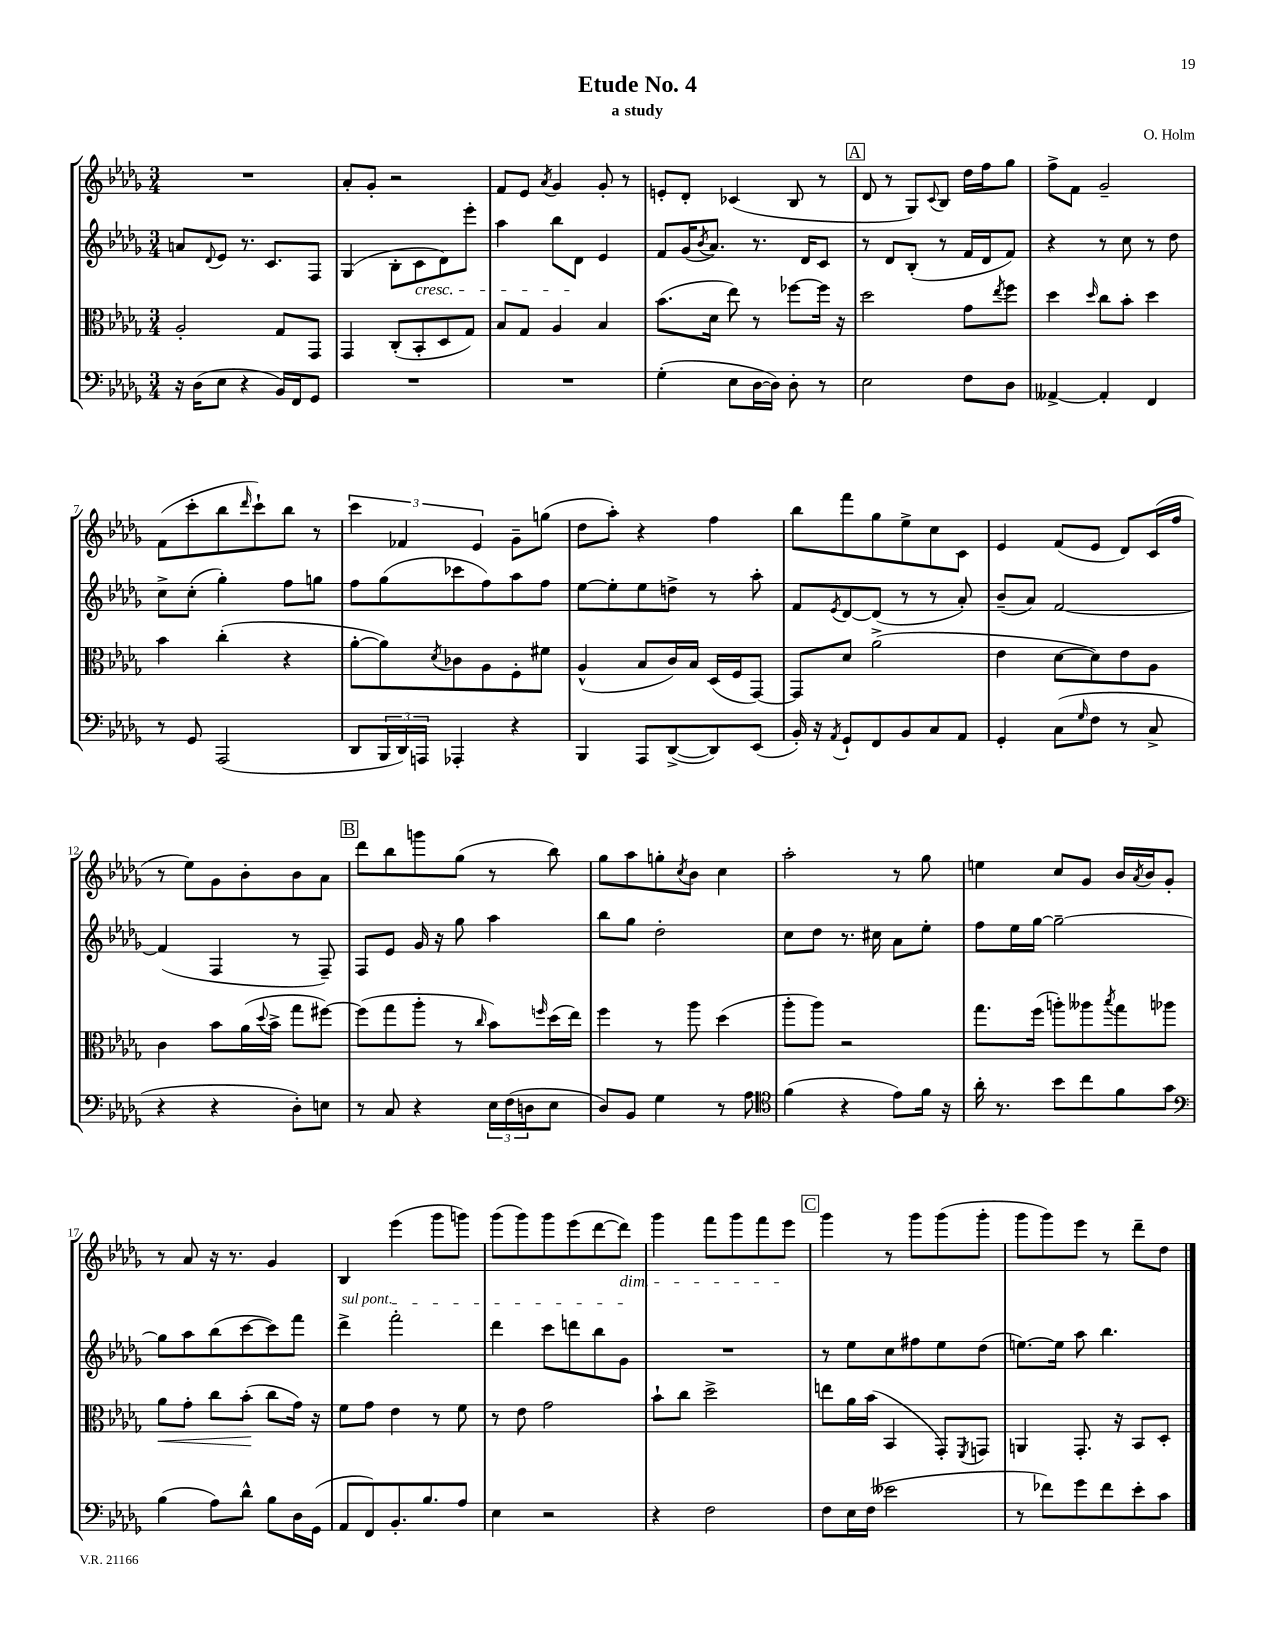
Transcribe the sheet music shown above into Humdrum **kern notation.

**kern	**kern	**kern	**kern
*staff4	*staff3	*staff2	*staff1
*clefF4	*clefC3	*clefG2	*clefG2
*k[b-e-a-d-g-]	*k[b-e-a-d-g-]	*k[b-e-a-d-g-]	*k[b-e-a-d-g-]
*M3/4	*M3/4	*M3/4	*M3/4
16r	2A-'	8a	2.r
(16D-	.	.	.
.	.	8qqd-	.
8E-	.	8e-	.
4r	.	8.r	.
.	.	8.c	.
16BB-)	8G-	.	.
16FF	.	.	.
8GG-	8GG-	8F	.
=	=	=	=
2.r	4GG-	(4G-	8a-'
.	.	.	8g-'
.	(8C'	8B-'	2r
.	8BB-'	8c	.
.	8D-	8d-)	.
.	8G-)	8eee-'	.
=	=	=	=
2.r	8B-	4aa-	8f
.	8G-	.	8e-
.	.	.	8qa-
.	4A-	8bb-	4g-
.	.	8d-	.
.	4B-	4e-	8g-'
.	.	.	8r
=	=	=	=
(4G-'	(8.b-	8f	8e'
.	.	(16g-	8d-'
.	.	8qb-	.
.	16d-	8.a-)	.
8E-	8ee-)	.	(4c-
[16D-	8r	8.r	.
16D-])	.	.	.
8D-'	[8ff-	.	8B-
.	.	16d-	.
8r	16ff-]	8c	8r
.	16r	.	.
=	=	=	=
2E-	2dd-	8r	8d-
.	.	8d-	8r
.	.	(8B-'	8G-)
.	.	.	8qqc
.	.	8r	8B-
8F	8g-	16f	16dd-
.	.	16d-	16ff
.	8qee-	.	.
8D-	8ff	8f)	8gg-
=	=	=	=
[4AA--^	4dd-	4r	8ff^
.	.	.	8f
.	16qqdd-	.	.
4AA--']	8cc	8r	2g-~
.	8b-'	8cc	.
4FF	4dd-	8r	.
.	.	8dd-	.
=	=	=	=
8r	4b-	8cc^	(8f
8GG-	.	(8cc'	8ccc'
(2AAA-	(4cc'	4gg-')	8bb-
.	.	.	16qqddd-
.	.	.	8ccc`)
.	4r	8ff	8bb-
.	.	8gg	8r
=	=	=	=
8DD-	[8a-'	8ff	6ccc
24BBB-	8a-])	(8gg-	.
24DD-)	.	.	6f-
24AAA	.	.	.
.	8qd-	.	.
4AAA-'	8c-	8ccc-	.
.	.	.	6e-
.	8A-	8ff)	.
4r	8F'	8aa-	8g-~
.	8f#	8ff	(8gg
=	=	=	=
4BBB-	(4A-^^	[8ee-	8dd-
.	.	8ee-']	8aa-')
8AAA-	8B-	8ee-	4r
([8DD-^	16c)	8dd^	.
.	16B-	.	.
8DD-])	(16D-	8r	4ff
.	16F	.	.
(8EE-	[8GG-)	8aa-'	.
=	=	=	=
16BB-')	8GG-]	8f	8bb-
16r	.	.	.
8qAA-	.	8qe-	.
8GG-`	8d-	[8d-	8fff
8FF	(2a-^	(8d-]	8gg-
8BB-	.	8r	8ee-^
8C	.	8r	8cc
8AA-	.	8a-')	8c
=	=	=	=
4GG-'	4e-	(8b-~	4e-
.	.	8a-)	.
(8C	[8d-	[2f	(8f
16qqG-	.	.	.
8F	8d-])	.	8e-
8r	8e-	.	8d-)
8C^	8A-	.	(16c
.	.	.	16ff
=	=	=	=
4r	4c	(4f]	8r
.	.	.	8ee-)
4r	8b-	4F	8g-
.	(16a-	.	8b-'
.	8qqdd-	.	.
.	16b-^	.	.
8D-')	8gg-	8r	8b-
8E	[8ff#)	8F~)	8a-
=	=	=	=
8r	(8ff#]	8F	8ddd-
8C	8gg-	8e-	8bb-
4r	8aa-'	16g-	8ggg
.	.	16r	.
.	8r	8gg-	(8gg-
.	16qqcc	.	.
24E-	8b-)	4aa-	8r
(24F	.	.	.
24D	.	.	.
.	16qqff	.	.
8E-	(16dd-	.	8bb-)
.	16ee-)	.	.
=	=	=	=
8D-)	4ff	8bb-	8gg-
8BB-	.	8gg-	8aa-
4G-	8r	2dd-'	8gg'
.	.	.	8qcc
.	8aa-	.	8b-
8r	(4dd-	.	4cc
8A-	.	.	.
=	=	=	=
*clefC4	*	*	*
(4f	8aa-'	8cc	2aa-'
.	8aa-)	8dd-	.
4r	2r	8.r	.
.	.	16cc#	.
8e-)	.	8a-	8r
16f	.	8ee-'	8gg-
16r	.	.	.
=	=	=	=
16a-'	8.gg-	8ff	4ee
8.r	.	.	.
.	.	16ee-	.
.	(16ff	[16gg-	.
8b-	8aa')	2gg-~_	8cc
8cc	8aa--	.	8g-
.	8qbb-	.	.
8f	8gg-	.	16b-
.	.	.	8qa-
.	.	.	16b-
8g-	8aa-	.	8g-'
=	=	=	=
*clefF4	*	*	*
(4B-	8a-	8gg-]	8r
.	8g-'	8aa-	8a-
8A-)	8cc	(8bb-	16r
.	.	.	8.r
8d-^^	(8b-'	[8ccc	.
8B-	8cc	8ccc])	4g-
16D-	16g-)	8fff	.
(16GG-	16r	.	.
=	=	=	=
8AA-	8f	4ddd-^	4B-
8FF)	8g-	.	.
8.BB-'	4e-	2fff'	(4eee-
8.B-	.	.	.
.	8r	.	8ggg-
8A-	8f	.	8ggg)
=	=	=	=
4E-	8r	4ddd-	(8ggg-
.	8e-	.	8ggg-)
2r	2g-	8ccc	8ggg-
.	.	8ddd	(8eee-
.	.	8bb-	[8ddd-
.	.	8g-	8ddd-])
=	=	=	=
4r	8b-`	2.r	4ggg-
.	8cc	.	.
2F	2dd-^	.	8fff
.	.	.	8ggg-
.	.	.	8fff
.	.	.	8eee-
=	=	=	=
8F	8ee	8r	4ggg-
16E-	16a-	8ee-	.
(16F	(16b-	.	.
2e--	4BB-	8cc	8r
.	.	8ff#	8ggg-
.	8GG-')	8ee-	(8ggg-
.	8qFF	.	.
.	8GG	(8dd-	8ggg-'
=	=	=	=
8r	4AA	[8.ee)	8ggg-
8f-)	.	.	8ggg-)
.	.	16ee]	.
8g-	8.GG-'	8aa-	8eee-
8f-	.	4.bb-	8r
.	16r	.	.
8e-'	8BB-	.	8ddd-~
8c	8D-'	.	8dd-
==	==	==	==
*-	*-	*-	*-
